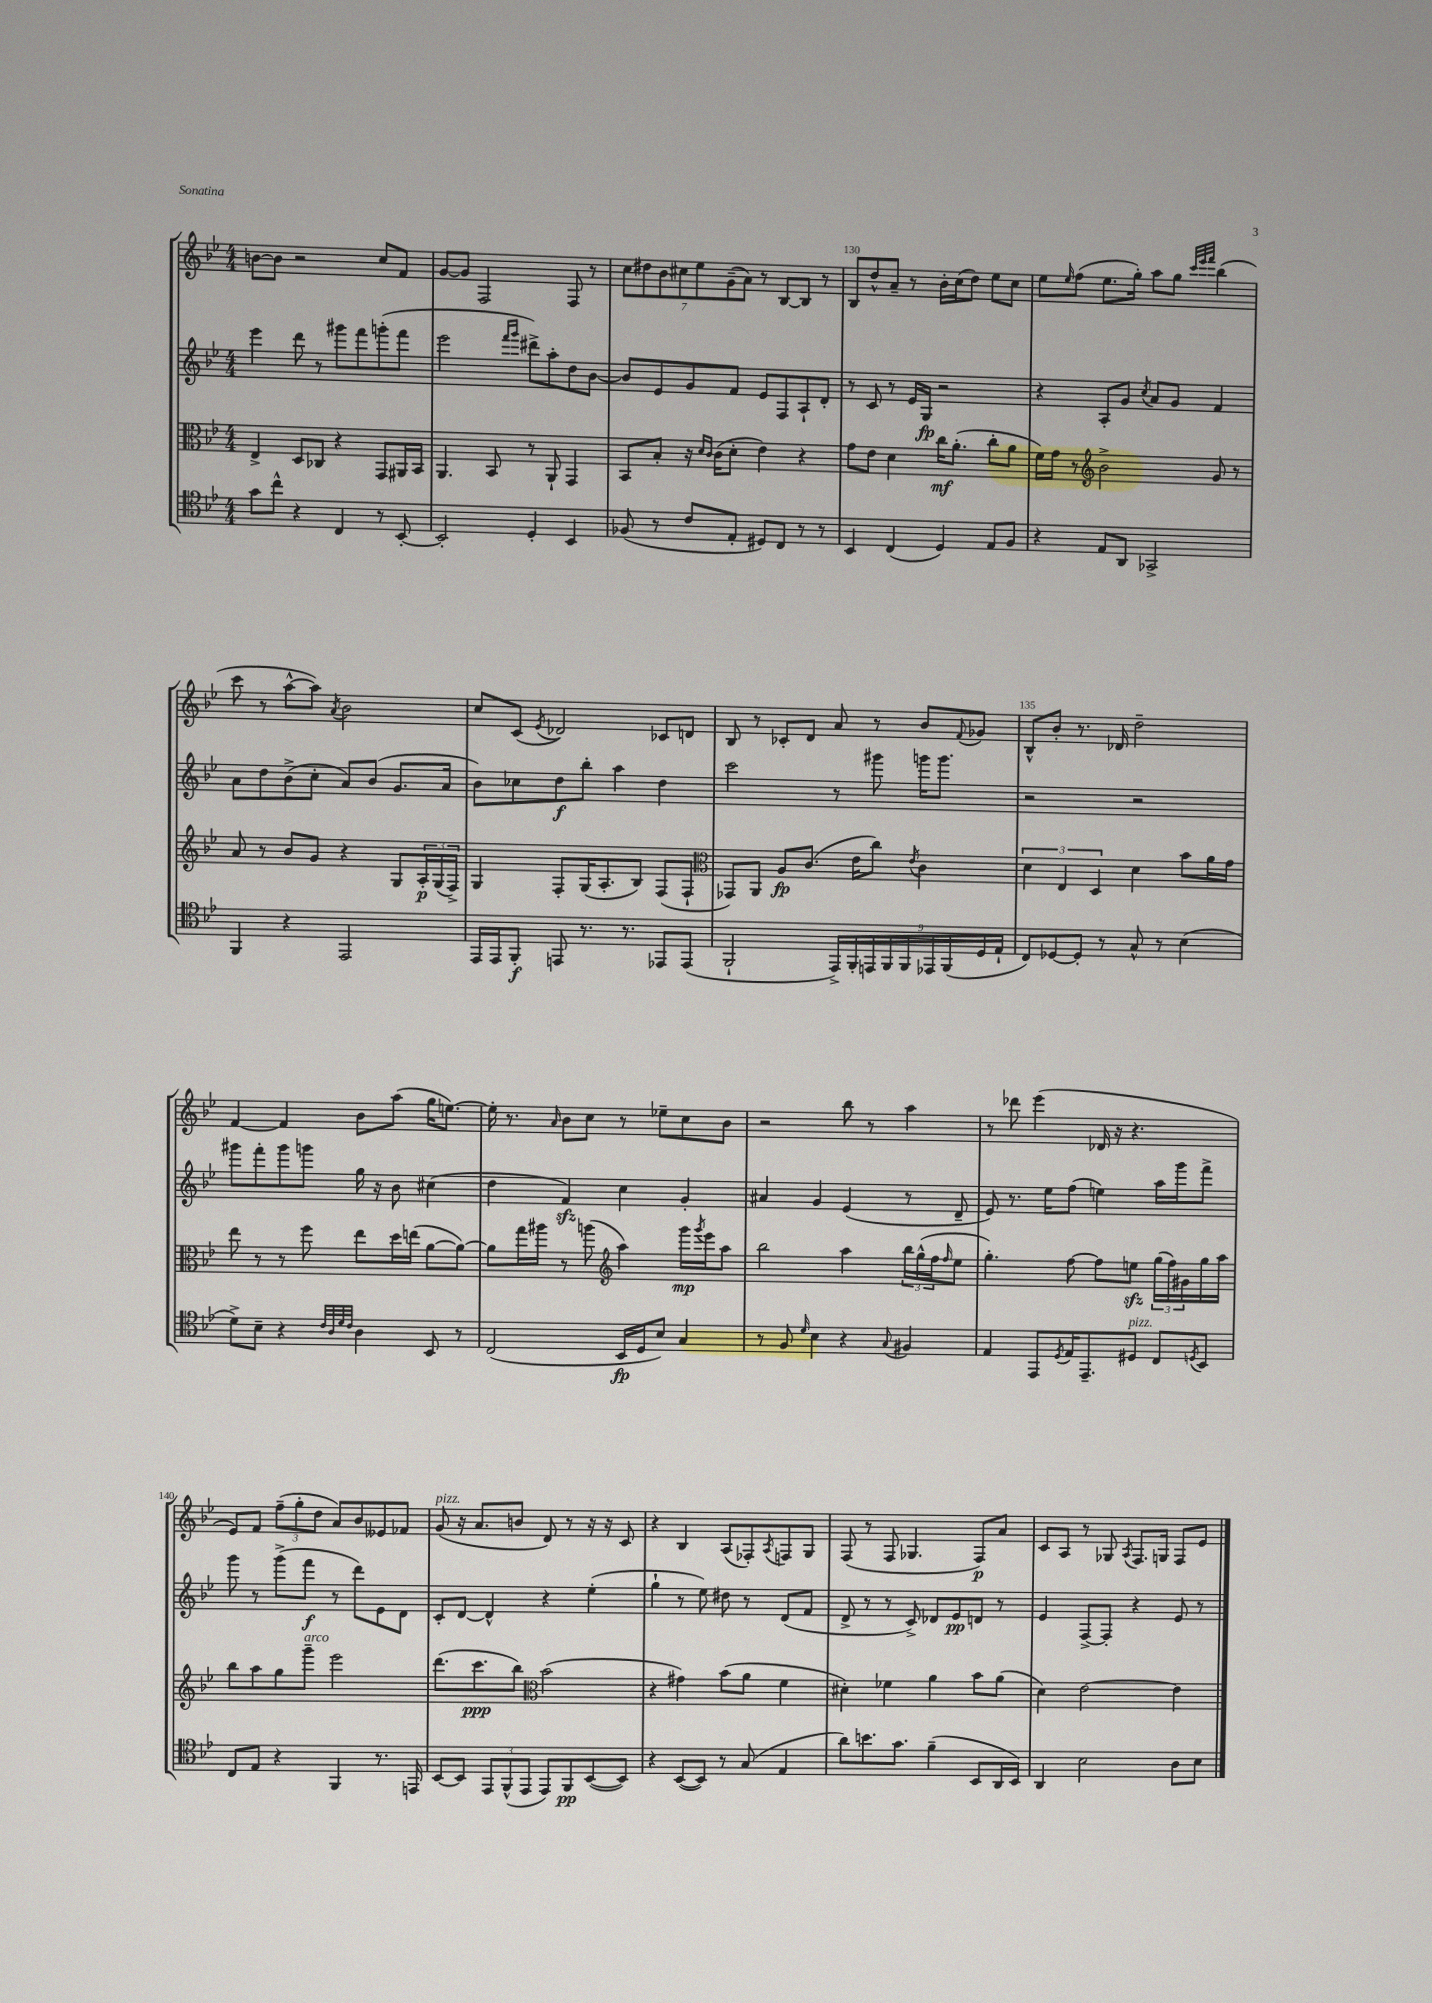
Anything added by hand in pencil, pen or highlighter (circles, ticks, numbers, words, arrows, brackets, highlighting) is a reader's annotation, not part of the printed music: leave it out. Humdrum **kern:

**kern	**kern	**kern	**kern
*staff4	*staff3	*staff2	*staff1
*clefC4	*clefC3	*clefG2	*clefG2
*k[b-e-]	*k[b-e-]	*k[b-e-]	*k[b-e-]
*M4/4	*M4/4	*M4/4	*M4/4
8g\L	4E-^/	4eee-\	[8b\L
8cc^^\J	.	.	8b\]J
4r	8D/L	8ddd\	2r
.	8C-/J	8r	.
4C/	4r	8ggg#\L	.
.	.	8fff\	.
8r	8GG/L	(8ggg'\	8cc/L
[8BB-'/	16AA#/L	8fff\J	8f/J
.	16BB-/JJ	.	.
=	=	=	=
2BB-'/]	4.AA/	2eee-\	[8g/L
.	.	.	8g/]J
.	.	.	2F/
.	8BB-/	.	.
.	.	16qqfff/LL	.
.	.	16qqggg/JJ	.
4D'/	8r	8ddd#^\L)	.
.	8AA`/	8aa'\	.
4BB-/	4GG/	8dd\	8F/
.	.	[8b-\J	8r
=	=	=	=
(8F-/	8BB-/L	8b-/]L	14cc\L
.	.	.	14dd#\
8r	8B-'/J	8e-/	.
.	.	.	14b-\
.	.	.	14cc#\
8c/L	16r	8g/	.
.	.	.	14ee-\
.	16qqd/LL	.	.
.	16qqc/JJ	.	.
.	(16c\LK	.	.
.	.	.	(14g~\
8E-'/J	8d'\J	8f/J	.
.	.	.	14a\J)
8D#/L)	4e-\)	8e-/L	8r
8C/J	.	8F/	[8B-/L
8r	4r	8A`/	8B-/]J
8r	.	8d'/J	8r
=	=	=	=
4BB-/	8g\L	8r	8B-/L
.	8e-\J	8c/	8dd^^/
(4C/	4d\	8r	8a~/J
.	.	16e-/LL	8r
.	.	16G/JJ	.
4D/)	16cc\LK	2r	16b-'\LL
.	(8.a'\J	.	(16cc\J
.	.	.	8dd\J)
8E-/L	8cc'\L	.	8ee-\L
8F/J	8a\J	.	8cc\J
=	=	=	=
4r	16f\LL)	4r	8ee-\L
.	16g\JJ	.	.
.	.	.	16qqee-/
.	8r	.	(8ff\J
*	*clefG2	*	*
8E-/L	2b-^\	8A'/L	8.ee-\L
8AA/J	.	8g/J	.
.	.	.	16gg'\Jk)
.	.	8qcc/	.
2GG-^/	.	8a/L	8aa\L
.	.	8g/J	8gg\J
.	.	.	32qqccc/LLL
.	.	.	32qqeee-/
.	.	.	32qqfff/JJJ
.	8g/	4f/	(4bb-\
.	8r	.	.
=	=	=	=
4FF/	8a/	8a\L	8ccc\
.	8r	8dd\	8r
4r	8b-/L	(8b-^\	[8aa^^\L
.	8g/J	8cc'\J	8aa\]J)
.	.	.	8qa/
2EE-/	4r	8a/L)	2b-\
.	.	(8b-/J	.
.	8G/L	8.g/L	.
.	24A'/L	.	.
.	(24G/	.	.
.	.	16a/Jk	.
.	24F^/JJ)	.	.
=	=	=	=
16EE-/LL	4G/	8b-\L)	8cc/L
16EE-/J	.	.	.
8FF'/J	.	8cc-\	(8c/J
.	.	.	8qe-/
8EE/	8F'/L	8dd\	2d-/)
8.r	(16G/K	8bb-'\J	.
.	8.A'/	.	.
.	.	4aa\	.
8.r	.	.	.
.	8B-/J)	.	.
8EE-/L	(8F/L	4dd\	8c-/L
(8EE-/J	8F`/J	.	8d/J
=	=	=	=
*	*clefC3	*	*
2FF`/	8GG-/L)	2ccc\	8B-/
.	8AA/J	.	8r
.	8A/L	.	8c-'/L
.	(8.c/J	.	8d/J
18EE-^/LL)	.	8r	8a/
18FF'/	.	.	.
.	16e-\LK	.	.
18EE/	.	.	.
.	8cc\J)	8ggg#\	8r
18FF/	.	.	.
18FF/	.	.	.
.	8qe-/	.	.
.	4c\	16ggg\LK	8b-/L
18EE-/	.	.	.
.	.	8.ggg\J	.
(18FF/	.	.	.
.	.	.	8qqf/
.	.	.	8g-/J
18D/	.	.	.
18E-`/JJ	.	.	.
=	=	=	=
8C/L)	6d\	2r	8B-^^/L
[8D-/	.	.	8b-'/J
.	6E-/	.	.
8D-'/]J	.	.	8.r
.	6D/	.	.
8r	.	.	.
.	.	.	16d-/
8G^^/	4d\	2r	2dd~\
8r	.	.	.
(4B-\	8b-\L	.	.
.	16a\L	.	.
.	16g\JJ	.	.
=	=	=	=
8d^\L)	8ee-\	8ggg#\L	[4f/
8B-~\J	8r	8fff'\	.
4r	8r	8ggg#\	4f/]
.	8ff\	8ggg\J	.
32qqc/LLL	.	.	.
32qqA/	.	.	.
32qqd/	.	.	.
32qqc/JJJ	.	.	.
4A\	8ee-\L	16gg\	8b-\L
.	.	16r	.
.	16dd\L	8b-\	(8aa\J
.	(16ee\JJ	.	.
8BB-/	[8a\L	(4cc#\	16gg\LK
.	.	.	[8.ee\J)
8r	8a\_J)	.	.
=	=	=	=
(2C/	8a\]L	4dd\	16ee'\]
.	.	.	8.r
.	16gg\L	.	.
.	16aa#\JJ	.	.
.	.	.	16qqa/
.	8r	4f/)	8b-\L
.	(8aa\	.	8cc\J
*	*clefG2	*	*
16BB-/LL	4aa\)	4cc\	8r
16D/J	.	.	.
8B-/J)	.	.	8ee-~\L
4G/	16ggg\LL	4g'/	8cc\
.	8qggg/	.	.
.	16eee-\J	.	.
.	8aa\J	.	8b-\J
=	=	=	=
8r	2bb-\	4a#/	2r
8F/	.	.	.
16qqd/	.	.	.
4B-\	.	4g/	.
4r	4aa\	(4e-/	8bb-\
.	.	.	8r
8qqG/	.	.	.
4F#/	24bb-\LL	8r	4aa\
.	(24gg^^\	.	.
.	24ff\J	.	.
.	16qqff/	.	.
.	8ee-\J	8d~/	.
=	=	=	=
4E-/	4.gg'\)	8e-/)	8r
.	.	8.r	8ddd-\
8EE-/L	.	.	(4eee-\
.	.	16ee-\LK	.
8qD/	.	.	.
16E-/K	[8ff\	(8ff\J	.
8.EE-~/	.	.	.
.	8ff\]L	4ee\)	16d-/
.	.	.	16r
8D#/J	8ee\J	.	4.r
8C/L	(24gg\LL	16aa\LL	.
.	24ff\)	.	.
.	.	16ggg\J	.
.	24g#\	.	.
8qD/	.	.	.
8BB-/J	16gg\	8fff^\J	.
.	16aa\JJ	.	.
=	=	=	=
8C/L	8bb-\L	8ggg\	8e-/L)
8E-/J	8aa\	8r	8f/J
4r	8gg\	(8ggg^\L	(12ff~\L
.	.	.	12gg'\
.	8ggg~\J	8fff\J	.
.	.	.	12dd\J
4FF/	2eee-\	8r	8a/L)
.	.	8ddd\L)	8b-/
8.r	.	8e-\	8e--/
.	.	8d\J	8f-/J
16EE/	.	.	.
=	=	=	=
[8BB-/L	(8.ddd\L	8c'/L	(8g/
8BB-/]J	.	[8d/J	16r
.	8.ccc\	.	8.a/L
12EE-/L	.	4d^^/]	.
(12FF^^/	.	.	.
.	8bb-\J)	.	8b/J
12EE-/J	.	.	.
*	*clefC3	*	*
8EE-/L)	(2b-\	4r	8d/)
8FF/	.	.	8r
([8BB-/	.	(4ee-'\	16r
.	.	.	16r
8BB-/]J)	.	.	8c/
=	=	=	=
4r	4r	4gg`\	4r
([8BB-/L	4g#\)	8r	4B-/
8BB-/]J)	.	8ee-\)	.
8r	(8b-\L	8dd#\	(8A/L
(8G/	8a\J	8r	8F-'/)
.	.	.	8qA/
4E-/	4f\	(8d/L	8F/
.	.	8f/J	8G/J
=	=	=	=
8a\L)	4d#'\)	8d^/	(8F/
8.b\	.	8r	8r
.	4f-\	8r	8F/
8.g\J	.	.	.
.	.	8c^/)	4.G-/
(4f~\	4a\	8d-/L	.
.	.	8e-/	.
8BB-/L	8b-\L	8d/J	8F/L)
16AA/L	(8a\J	8r	8a/J
16BB-/JJ)	.	.	.
=	=	=	=
4AA/	4d\)	4e-/	8c/L
.	.	.	8A/J
2B-\	[2e-\	[8F^/L	8r
.	.	8F'/]J	8G-/
.	.	.	8qA/
.	.	4r	8.F/L
.	.	.	16G/Jk
8A\L	4e-\]	8e-/	8F/L
8B-\J	.	8r	8e-/J
==	==	==	==
*-	*-	*-	*-
